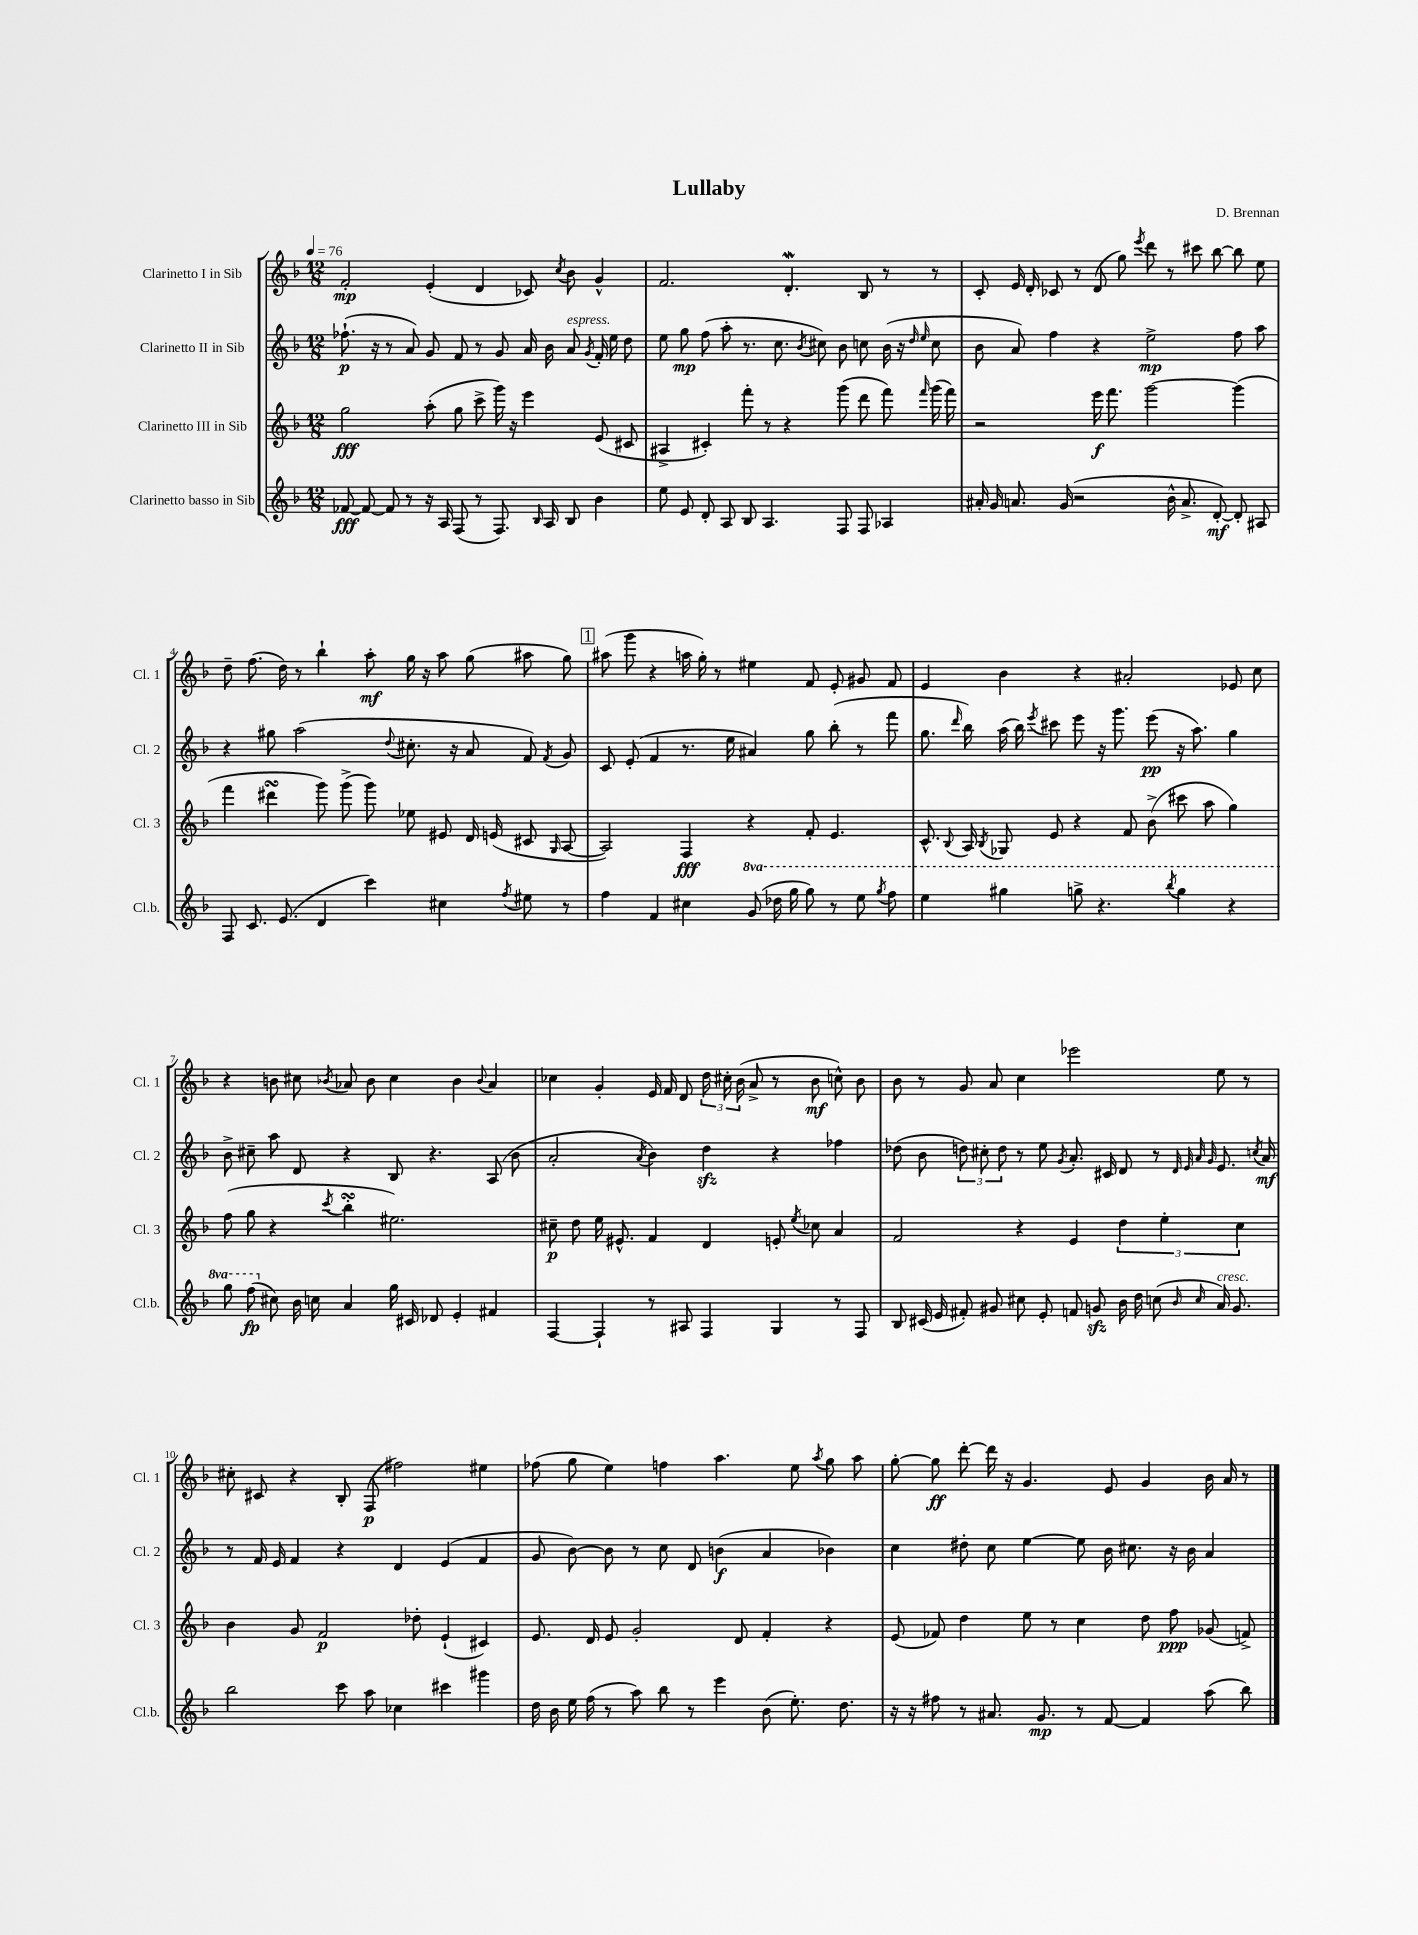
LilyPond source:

\header { title = "Lullaby" composer = "D. Brennan" }
<<
\new StaffGroup <<
\new Staff = "s0" \with { instrumentName = "Clarinetto I in Sib" shortInstrumentName = "Cl. 1" } {
    \clef treble \key f \major \numericTimeSignature \time 12/8 \tempo 4 = 76
    \autoBeamOff f'2-.\mp e'4-.( d'4 ces'8) \acciaccatura { c''8 } bes'8 g'4-^ |
    f'2. d'4.-.\mordent bes8 r8 r8 |
    c'8-. e'16 d'16-. ces'8 r8 d'8( g''8) \acciaccatura { e'''8 } d'''8 r8 cis'''8 bes''8~ bes''8 e''8 |
    d''8-- f''8.( d''16) r8 bes''4-! a''8-.\mf g''16 r16 a''8 g''8( ais''8 g''8) |
    \mark \markup { \box "1" } ais''8( g'''8 r4 a''16 g''16-.) r8 eis''4 f'8 e'8-. gis'8 f'8 |
    e'4 bes'4 r4 ais'2-. ees'8 c''8 |
    r4 b'8 cis''8 \acciaccatura { bes'8 } aes'8 bes'8 cis''4 bes'4 \appoggiatura { bes'8 } aes'4 |
    ces''4 g'4-. e'16 f'16 d'8 \tuplet 3/2 { d''16 cis''16-. bes'16( } a'8-> r8 bes'8\mf c''8-^) bes'8 |
    bes'8 r8 g'8 a'8 c''4 ees'''2 e''8 r8 |
    cis''8-. cis'8 r4 bes8-. f8\p( fis''2) eis''4 |
    fes''8( g''8 e''4) f''4 a''4. e''8 \acciaccatura { a''8 } g''8 a''8 |
    g''8~-. g''8\ff d'''8~-. d'''16 r16 g'4. e'8 g'4 bes'16 a'16 r8 \bar "|." |
}
\new Staff = "s1" \with { instrumentName = "Clarinetto II in Sib" shortInstrumentName = "Cl. 2" } {
    \clef treble \key f \major \numericTimeSignature \time 12/8
    \autoBeamOff fes''8.-!\p( r16 r8 a'8) g'8 f'8 r8 g'8 a'16 bes'16 a'8^\markup { \italic "espress." } \acciaccatura { g'8 } f'16-. e''16 d''8 |
    e''8 g''8\mp f''8( a''8-. r8. c''8. \acciaccatura { bes'8 } cis''8) bes'8 c''8 bes'16( r16 \grace { d''16 e''16 } c''8 |
    bes'8 a'8) f''4 r4 e''2->\mp f''8 a''8 |
    r4 gis''8 a''2( \appoggiatura { d''8 } cis''8.-. r16 a'8 f'8) \acciaccatura { f'8 } g'8 |
    \mark \markup { \box "1" } c'8 e'8-.( f'4 r8. e''16 ais'4) g''8 bes''8-.( r8 f'''8 |
    g''8. \grace { d'''16 } bes''16) a''16( bes''16) \acciaccatura { e'''8 } cis'''8 e'''8 r16 g'''8. e'''8\pp( r16 a''8.) g''4 |
    bes'8-> cis''8-- a''8 d'8 r4 bes8 r4. a8( bes'8 |
    a'2-. \acciaccatura { a'8 } bes'4) d''4\sfz r4 fes''4 |
    des''8( bes'8 \tuplet 3/2 { d''8) cis''8-. d''8 } r8 e''8 \acciaccatura { g'8 } a'8.-. cis'16 d'8 r8 \grace { d'32 e'32 a'32 g'32 } e'8. \acciaccatura { c''8 } a'16\mf |
    r8 f'16 e'16 f'4 r4 d'4 e'4( f'4 |
    g'8 bes'8~) bes'8 r8 c''8 d'8 b'4\f( a'4 bes'4) |
    c''4 dis''8-. c''8 e''4~ e''8 bes'16 cis''8. r16 bes'16 a'4 \bar "|." |
}
\new Staff = "s2" \with { instrumentName = "Clarinetto III in Sib" shortInstrumentName = "Cl. 3" } {
    \clef treble \key f \major \numericTimeSignature \time 12/8
    \autoBeamOff g''2\fff a''8-.( g''8 c'''8-> g'''16) r16 e'''4 e'8( cis'8 |
    ais4-> cis'4-.) f'''8-. r8 r4 g'''8( d'''8 f'''8) \grace { f'''16 } g'''16( f'''16) |
    r2 e'''16\f f'''8. g'''2~ g'''4( |
    f'''4 dis'''4\turn g'''8) g'''8->( g'''8) ees''8 eis'8 d'16 e'16( cis'8 \grace { g16 } a8~ |
    \mark \markup { \box "1" } a2) f4\fff r4 f'8-. e'4. |
    c'8.-^ \appoggiatura { bes8 } a16 \acciaccatura { bes8 } ges8 e'8 r4 f'8 bes'8->( cis'''8 a''8 g''4) |
    f''8( g''8 r4 \acciaccatura { c'''8 } bes''4-.\turn eis''2.) |
    cis''8--\p d''8 e''16 eis'8.-^ f'4 d'4 e'8-. \acciaccatura { e''8 } ces''8 a'4 |
    f'2 r4 e'4 \tuplet 3/2 { d''4 e''4-. c''4 } |
    bes'4 g'8 f'2\p des''8-. e'4-!( cis'4) |
    e'8. d'16 e'8 g'2-. d'8 f'4-. r4 |
    e'8( fes'8) d''4 e''8 r8 c''4 d''8 f''8\ppp ges'8( f'8->) \bar "|." |
}
\new Staff = "s3" \with { instrumentName = "Clarinetto basso in Sib" shortInstrumentName = "Cl.b." } {
    \clef treble \key f \major \numericTimeSignature \time 12/8 \set Staff.ottavationMarkups = #ottavation-simple-ordinals
    \autoBeamOff fes'8~\fff fes'8~ fes'8 r8 r16 a16 f8( r8 f8.) \grace { bes16 } a16 bes8 bes'4 |
    e''8 e'8 d'8-. a8 bes8 a4. f8 f8 aes4 |
    ais'16-. g'16 a'8. g'16( r2 bes'16-^ a'8.-> d'8~-.\mf) d'8-. ais8 |
    f8 c'8. e'8.( d'4 c'''4) cis''4 \acciaccatura { f''8 } eis''8 r8 |
    \mark \markup { \box "1" } f''4 f'4 cis''4 \ottava #1 g''8( des'''16 g'''16 g'''8) r8 e'''8 \acciaccatura { g'''8 } f'''8 |
    e'''4 gis'''4 g'''8-> r4. \acciaccatura { bes'''8 } g'''4 r4 |
    g'''8 f'''8\fp( \ottava #0 cis''8) bes'16 c''16 a'4 g''16 cis'16 des'8 e'4-. fis'4 |
    f4~ f4-! r8 ais8 f4 g4 r8 f8 |
    bes8 cis'16( e'16 fis'8-.) gis'8 cis''8 e'8-. f'8 g'8\sfz bes'16 d''16 c''8( \grace { bes'16 c''16 } a'16^\markup { \italic "cresc." }) g'8. |
    bes''2 c'''8 a''8 ces''4 cis'''4 gis'''4 |
    d''16 bes'16 e''16 f''16( r8 a''8) bes''8 r8 e'''4 bes'8( e''8.-.) d''8. |
    r16 r16 fis''8 r8 ais'8. g'8.\mp r8 f'8~ f'4 a''8( bes''8) \bar "|." |
}
>>
>>
